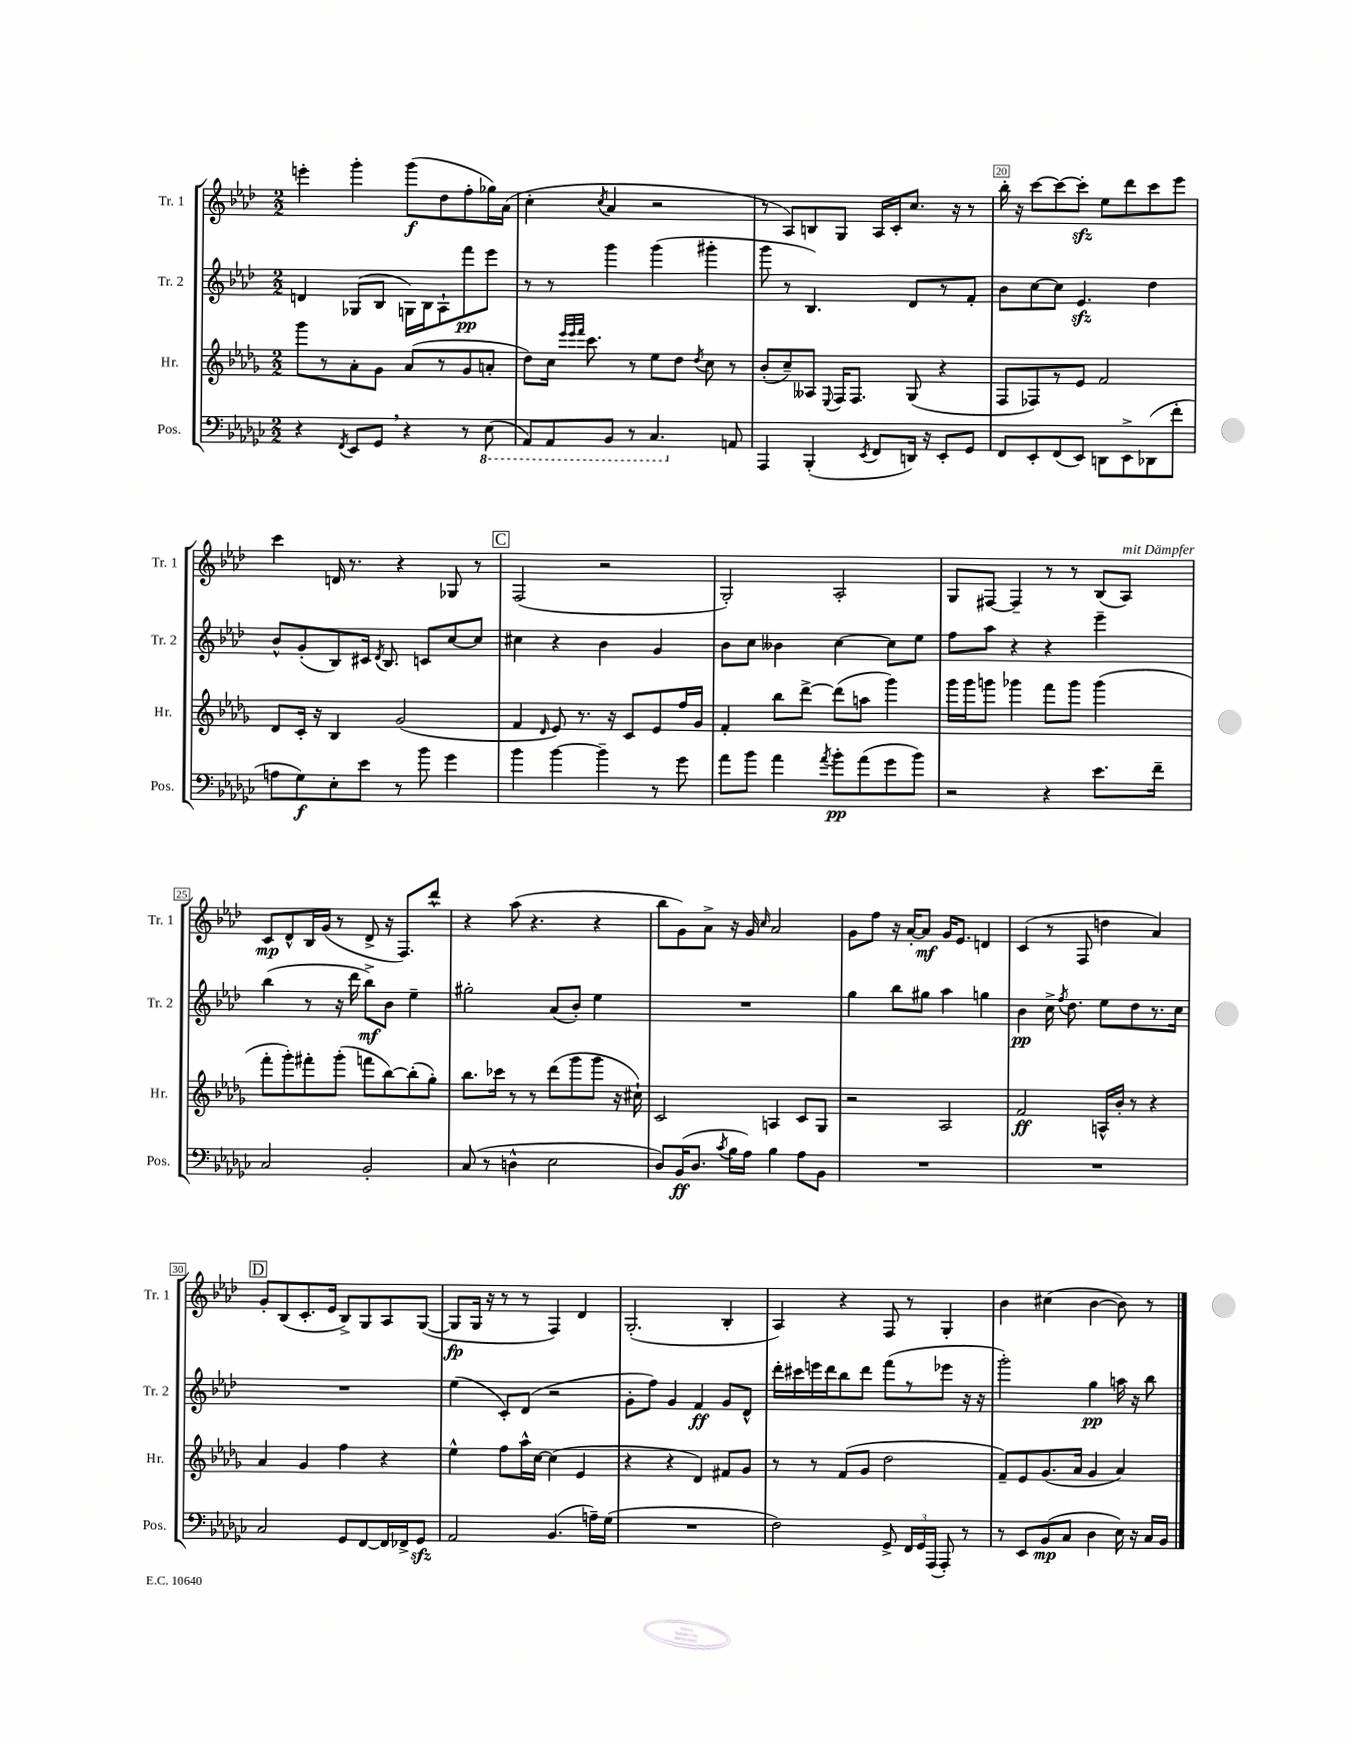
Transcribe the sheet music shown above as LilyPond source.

<<
\new StaffGroup <<
\new Staff = "s0" \with { instrumentName = "Tr. 1" shortInstrumentName = "Tr. 1" } {
    \clef treble \key aes \major \numericTimeSignature \time 2/2
    \autoBeamOff e'''4-. g'''4-. g'''8[\f( des''8 f''8-. ges''16) aes'16]( |
    c''4-. \acciaccatura { c''8 } aes'4 r2 |
    r8 aes8[) b8 g8] aes16[ c'16-. c''8.] r16 r8 |
    bes''16-. r16 c'''8[~ c'''8~ c'''8]-.\sfz ees''8[ des'''8 c'''8 ees'''8] |
    c'''4 d'16 r8. r4 ges8 r8 |
    \mark \markup { \box "C" } f2( r2 |
    g2-.) aes2-. |
    g8[ fis8]~ fis4-- r8 r8 bes8[( aes8]^\markup { \italic "mit Dämpfer" }) |
    c'8[\mp des'8-^ bes16 g'16]( r8 des'8-> r16 f8.[) des'''8]-^ |
    r4 aes''8( r4. r4 |
    bes''8[ g'8) aes'8]-> r16 g'16 \grace { c''16 } aes'2 |
    g'8[ f''8] r16 aes'16[~-. aes'8]\mf g'16[ ees'8.] d'4 |
    c'4( r8 f8 d''4 aes'4) |
    \mark \markup { \box "D" } g'8[-. bes8( c'8.-. ees'16] bes8[->) g8 aes8 g8]~( |
    g8[\fp g16] r16 r8 r8 f4) des'4 |
    g2.-.( bes4-. |
    aes4) r4 f8 r8 g4-. |
    bes'4 cis''4( bes'4~ bes'8) r8 \bar "|." |
}
\new Staff = "s1" \with { instrumentName = "Tr. 2" shortInstrumentName = "Tr. 2" } {
    \clef treble \key aes \major \numericTimeSignature \time 2/2
    \autoBeamOff d'4 ges8[( bes8] g16[) bes16 aes8-! f'''8\pp ees'''8] |
    r8 r8 g'''4 g'''4( gis'''4-. |
    g'''8 r8 bes4.) des'8[ r8 f'8]-. |
    bes'8[ c''8~ c''8] ees'4.\sfz des''4 |
    bes'8[-^ g'8-.( bes8) cis'16] \acciaccatura { des'8 } bes8. c'8[ c''8~ c''8] |
    \mark \markup { \box "C" } cis''4 r4 bes'4 g'4 |
    bes'8[ c''8] beses'4 c''4~ c''8[ ees''8] |
    f''8[ aes''8] r4 r4 ees'''4-- |
    bes''4( r8 r16 des'''16 bes''8[->\mf) bes'8] ees''4-- |
    gis''2-. aes'8[( bes'8]-.) ees''4 |
    R1 |
    g''4 bes''8[ gis''8] aes''4 g''4 |
    bes'4\pp c''16-> \acciaccatura { f''8 } des''8. ees''8[ des''8 r8. c''16] |
    \mark \markup { \box "D" } R1 |
    ees''4( c'8[-.) des'8]( r2 |
    g'8[-. f''8]) g'4 f'4\ff g'8[ des'8]-^ |
    des'''16[-. cis'''16 e'''16 des'''16 bes''8 des'''8] f'''8[( r8 ees'''8] r16 r16 |
    g'''2-.) g''4\pp a''16 r16 bes''8 \bar "|." |
}
\new Staff = "s2" \with { instrumentName = "Hr." shortInstrumentName = "Hr." } {
    \clef treble \key des \major \numericTimeSignature \time 2/2
    \autoBeamOff ges'''8[ r8 aes'8-. ges'8] aes'8[( r8 ges'8 a'8]-. |
    des''8[) c''16] \grace { ees'''32[ ees'''32 f'''32] } c'''8. r8 ees''8[ des''8] \acciaccatura { des''8 } c''8 r8 |
    bes'8[-.( c''8--) aeses8] \appoggiatura { ees8 } f16[ f8.] ges8( r4 |
    f8[ fes8) r8 ees'8] f'2 |
    des'8[ c'16]-. r16 bes4 ges'2( |
    \mark \markup { \box "C" } f'4 \grace { des'16 } ees'8) r8. r16 c'8[ ees'8 f''16 ges'16] |
    f'4-. bes''8[ des'''8]~-> des'''8[( a''8] ges'''4) |
    ges'''16[ ges'''16 g'''8] ges'''4 f'''8[ ges'''8] ges'''4( |
    f'''8[-. ges'''8-.) fis'''8-. ges'''8]-.( f'''8[ bes''8~) bes''8-.( ges''8]-.) |
    bes''8.[ ces'''16] r8 r8 des'''8[( ges'''8 ges'''8] r16 cis''16-!) |
    c'2 a4 c'8[ ges8] |
    r2 aes2 |
    f'2\ff a16[-^ bes'16]-. r8 r4 |
    \mark \markup { \box "D" } aes'4 ges'4 f''4 r4 |
    ees''4-^ f''8[ aes''16-^ c''16]~ c''4( ees'4 |
    r4 r4 des'4) fis'8[ ges'8] |
    r8 r8 f'8[( ges'8] des''2 |
    f'8[--) ees'8 ges'8.( aes'16] ges'4 aes'4) \bar "|." |
}
\new Staff = "s3" \with { instrumentName = "Pos." shortInstrumentName = "Pos." } {
    \clef bass \key ges \major \numericTimeSignature \time 2/2
    \autoBeamOff r4 \acciaccatura { f,8 } ees,8[ ges,8] \breathe r4 r8 \ottava #-1 ees,8( |
    aes,,8[) aes,,8 bes,,8] r8 ces,4. \ottava #0 a,8 |
    aes,,4 bes,,4-.( \acciaccatura { ees,8 } f,8[ d,16]) r16 ees,8[-. ges,8] |
    f,8[ ees,8-. f,8( ees,8]) d,8[ ees,8-> des,8( f'8]-. |
    a8[ ges8\f) ees8-. ees'8] r8 bes'8 ges'4 |
    \mark \markup { \box "C" } bes'4 bes'4~ bes'4-- r8 ges'8 |
    aes'8[ bes'8] aes'4 \acciaccatura { aes'8 } bes'8[-.\pp aes'8( ges'8 bes'8]) |
    r2 r4 ees'8.[ f'16]-- |
    ces2 bes,2-. |
    ces8( r8 d4-^ ees2 |
    des8[) bes,16\ff( des8.] \acciaccatura { ces'8 } bes16[ aes16]) bes4 aes8[ bes,8] |
    R1 |
    R1 |
    \mark \markup { \box "D" } ces2 ges,8[ f,8~ f,16 fes,16-> ges,8]\sfz |
    aes,2 bes,4.( a16[--) ges16]( |
    R1 |
    f2) ges,8-> \tuplet 3/2 { f,16[ ges,16 aes,,16]( } aes,,8-.) r8 |
    r8 ees,8[ bes,8\mp( ces8] des4 ees16) r16 ces16[ bes,16] \bar "|." |
}
>>
>>
\layout { \context { \Score currentBarNumber = #17 \override BarNumber.break-visibility = ##(#f #t #t) barNumberVisibility = #(every-nth-bar-number-visible 5) \override BarNumber.stencil = #(make-stencil-boxer 0.1 0.3 ly:text-interface::print) } }
